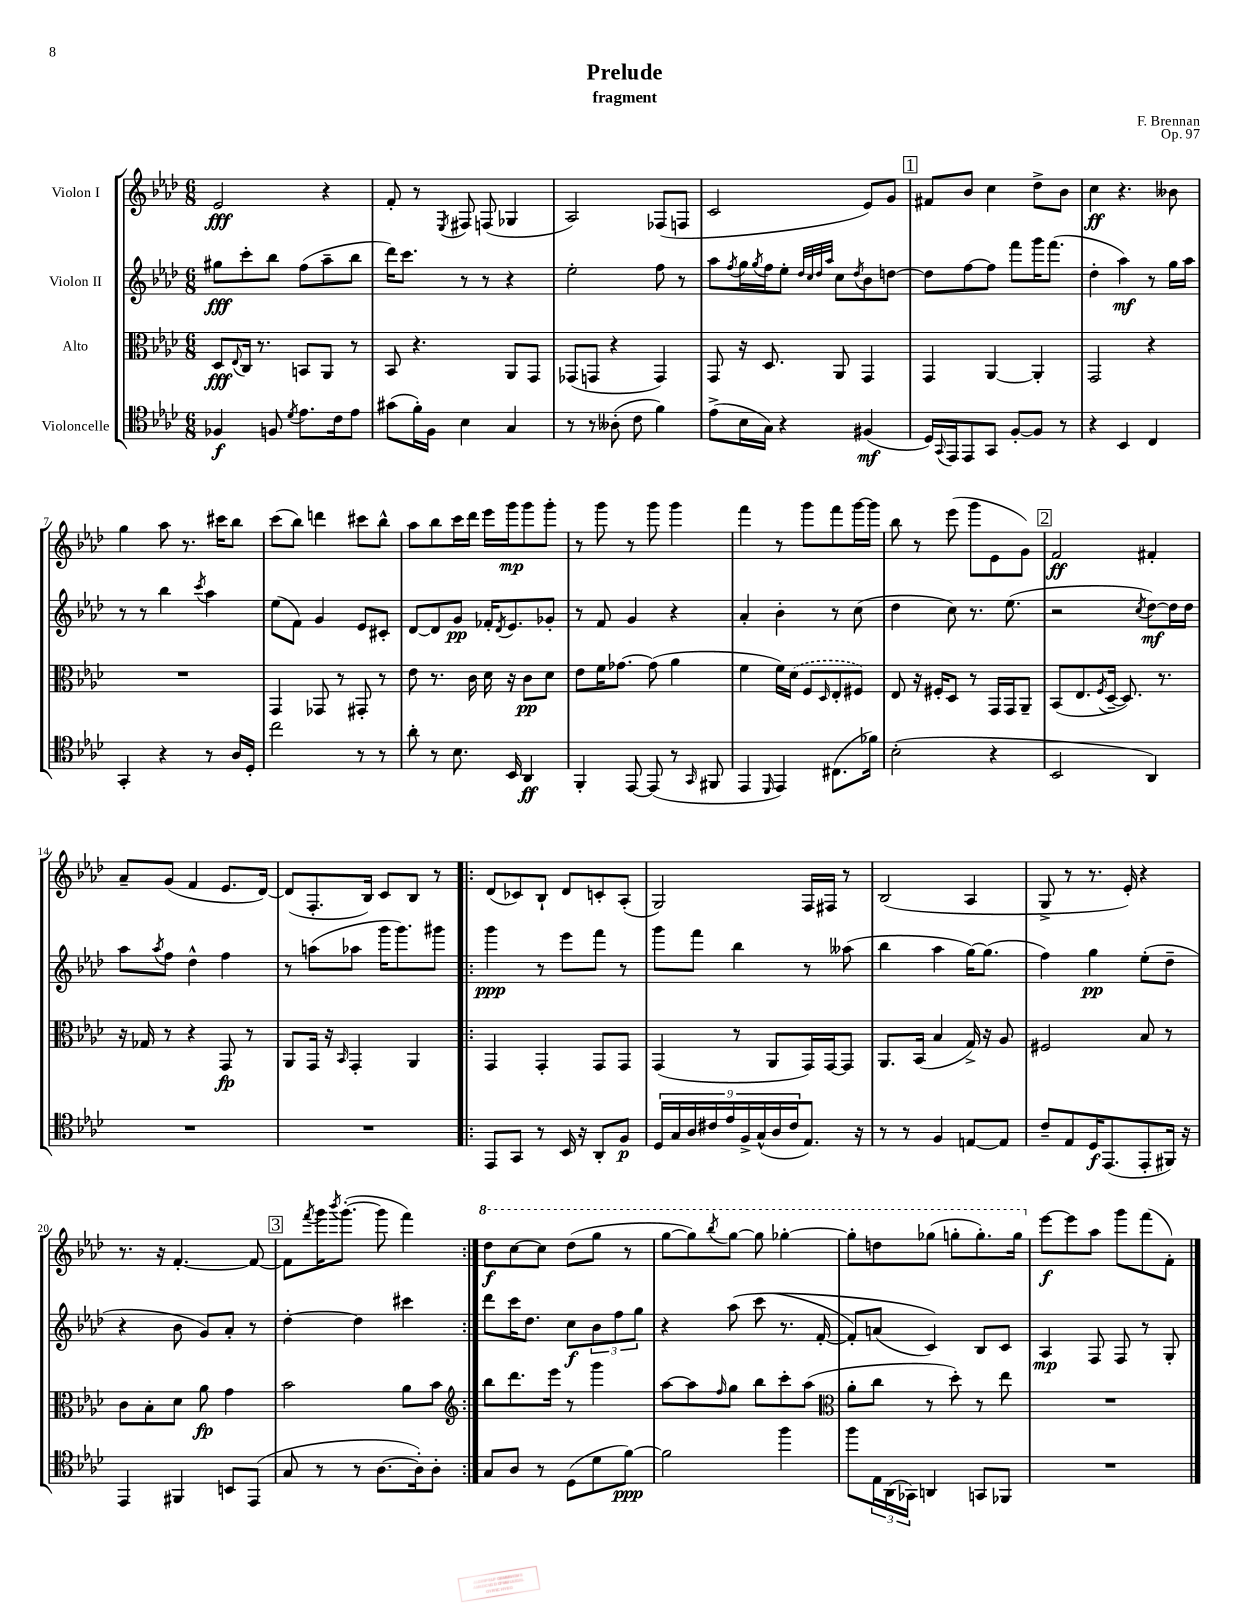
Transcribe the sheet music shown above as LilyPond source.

\header { title = "Prelude" composer = "F. Brennan" subtitle = "fragment" opus = "Op. 97" }
<<
\new StaffGroup <<
\new Staff = "s0" \with { instrumentName = "Violon I" } {
    \clef treble \key aes \major \numericTimeSignature \time 6/8
    ees'2\fff r4 |
    f'8-. r8 \acciaccatura { ees8 } fis8 f8( ges4 |
    aes2) fes8( f8 |
    c'2 ees'8) g'8 |
    \mark \markup { \box "1" } fis'8 bes'8 c''4 des''8-> bes'8 |
    c''4\ff r4. beses'8 |
    g''4 aes''8 r8. cis'''16 bes''8 |
    c'''8( bes''8) d'''4 cis'''8 bes''8-^ |
    aes''8 bes''8 c'''16 des'''16 ees'''16 g'''16\mp g'''8 g'''8-. |
    r8 g'''8 r8 g'''8 g'''4 |
    f'''4 r8 g'''8 f'''8 g'''16~ g'''16 |
    bes''8 r8 ees'''8( g'''8 ees'8 g'8) |
    \mark \markup { \box "2" } f'2\ff fis'4-. |
    aes'8-- g'8( f'4 ees'8. des'16~) |
    des'8( f8.-. bes16) c'8 bes8 r8 |
    \repeat volta 2 { des'8( ces'8) bes8-! des'8 c'8-. aes8-.( |
    g2) f16 fis16 r8 |
    bes2( aes4 |
    g8-> r8 r8. ees'16-.) r4 |
    r8. r16 f'4.~-. f'8~ |
    \mark \markup { \box "3" } f'8 \acciaccatura { f'''8 } g'''16 \acciaccatura { bes'''8 } g'''8.~-.( g'''8 f'''4) | }
    \ottava #1 des'''8\f c'''8~ c'''8 des'''8( g'''8 r8 |
    g'''8~ g'''8) \acciaccatura { bes'''8 } g'''8~ g'''8 ges'''4~-. |
    ges'''8-. d'''8 ges'''8( g'''8-. g'''8.-.) g'''16 \ottava #0 |
    ees'''8~\f ees'''8 aes''8 g'''8 f'''8( f'8-.) \bar "|." |
}
\new Staff = "s1" \with { instrumentName = "Violon II" } {
    \clef treble \key aes \major \numericTimeSignature \time 6/8
    gis''8\fff c'''8-. bes''8 f''8( aes''8-- bes''8 |
    des'''16) c'''8. r8 r8 r4 |
    ees''2-. f''8 r8 |
    aes''8 \acciaccatura { f''8 } g''16 \acciaccatura { g''8 } f''16 ees''8-. \grace { des''32 c''32 des''32 aes''32 } c''8 \acciaccatura { des''8 } bes'8 d''8~ |
    \mark \markup { \box "1" } d''8 f''8~ f''8 f'''8 g'''16 f'''8.( |
    des''4-. aes''4\mf) r8 g''16 aes''16 |
    r8 r8 bes''4 \acciaccatura { c'''8 } aes''4 |
    ees''8( f'8) g'4 ees'8 cis'8-. |
    des'8~ des'8 g'8\pp fes'16-. \acciaccatura { des'8 } ees'8. ges'8-. |
    r8 f'8 g'4 r4 |
    aes'4-. bes'4-. r8 c''8( |
    des''4 c''8) r8. ees''8.( |
    \mark \markup { \box "2" } r2 \acciaccatura { c''8 } des''8~\mf) des''16 des''16 |
    aes''8 \acciaccatura { aes''8 } f''8 des''4-^ f''4 |
    r8 a''8( aes''8 g'''16 g'''8.) gis'''8 |
    \repeat volta 2 { g'''4\ppp r8 ees'''8 f'''8 r8 |
    g'''8 f'''8 bes''4 r8 aeses''8( |
    bes''4 aes''4 g''16~) g''8.( |
    f''4) g''4\pp ees''8-.( des''8-- |
    r4 bes'8 g'8) aes'8-. r8 |
    \mark \markup { \box "3" } des''4~-. des''4 cis'''4 | }
    des'''8 c'''16 des''8. c''8\f \tuplet 3/2 { bes'8 f''8 g''8 } |
    r4 aes''8\( c'''8( r8. f'16~-. |
    f'8-.) a'8( c'4)\) bes8 c'8 |
    aes4\mp f8 f8 r8 g8-. \bar "|." |
}
\new Staff = "s2" \with { instrumentName = "Alto" } {
    \clef alto \key aes \major \numericTimeSignature \time 6/8
    des8\fff \appoggiatura { ees8 } c16 r8. b,8 aes,8 r8 |
    bes,8 r4. aes,8 g,8 |
    ges,8( g,8 r4 g,4) |
    g,8 r16 des8. aes,8 g,4 |
    \mark \markup { \box "1" } g,4 aes,4~ aes,4-. |
    g,2 r4 |
    R2. |
    g,4 ges,8 r8 gis,8-. r8 |
    ees'8 r8. c'16 des'16 r16 c'8\pp des'8 |
    ees'8 f'16 ges'8.~ ges'8( aes'4 |
    f'4 f'16) \once \slurDashed des'16( f8 \grace { des16 } ees8-. fis8) |
    ees8 r16 fis16-. des8 r8 g,16 g,16 aes,8-- |
    \mark \markup { \box "2" } bes,8( ees8. \acciaccatura { f8 } des16~-- des8.) r8. |
    r16 ges16 r8 r4 g,8\fp r8 |
    aes,8 g,16 r16 \grace { bes,16 } g,4-. aes,4 |
    \repeat volta 2 { g,4 g,4-. g,8 g,8 |
    g,4( r8 aes,8 g,16) g,16~ g,8 |
    aes,8. bes,16( bes4 g16->) r16 aes8 |
    fis2 bes8 r8 |
    c'8 bes8-. des'8 aes'8\fp g'4 |
    \mark \markup { \box "3" } bes'2 aes'8 bes'8 | }
    \clef treble bes''8 des'''8. ees'''16 r8 g'''4 |
    aes''8~ aes''8 \grace { f''16 } g''8 bes''8 c'''8-. aes''8( |
    \clef alto aes'8-. c''8 r8 des''8-.) r8 ees''8 |
    R2. \bar "|." |
}
\new Staff = "s3" \with { instrumentName = "Violoncelle" } {
    \clef tenor \key aes \major \numericTimeSignature \time 6/8
    fes4\f f8 \acciaccatura { des'8 } ees'8. c'16 ees'8 |
    gis'8( f'16-.) f16 bes4 g4 |
    r8 r8 aeses8-.( c'8 f'4) |
    ees'8->( bes16 g16) r4 fis4\mf( |
    \mark \markup { \box "1" } des16) \appoggiatura { g,8 } ees,16 ees,8 g,8 f8~-. f8 r8 |
    r4 bes,4 c4 |
    g,4-. r4 r8 aes16 des16-. |
    c''2 r8 r8 |
    aes'8-. r8 bes8. bes,16 aes,4\ff |
    f,4-. ees,8~ ees,8( r8 \grace { g,16 } fis,8 |
    ees,4 \grace { des,16 } ees,4) cis8.( fes'16) |
    bes2-.( r4 |
    \mark \markup { \box "2" } bes,2 aes,4) |
    R2. |
    R2. |
    \repeat volta 2 { ees,8 g,8 r8 bes,16 r16 aes,8-. f8\p |
    \tuplet 9/8 { des16 g16 aes16 cis'16 ees'16 f16-> g16-^( aes16 cis'16 } ees8.) r16 |
    r8 r8 f4 e8~ e8 |
    c'8-- ees8 des16\f ees,8.( ees,8-. fis,16) r16 |
    ees,4 fis,4 b,8 ees,8( |
    \mark \markup { \box "3" } g8 r8 r8 aes8.~ aes16-.) aes8-. | }
    g8 aes8 r8 des8( des'8 f'8~\ppp) |
    f'2 f''4 |
    f''8 \tuplet 3/2 { ees16 aes,16( ges,16) } a,4 g,8 fes,8 |
    R2. \bar "|." |
}
>>
>>
